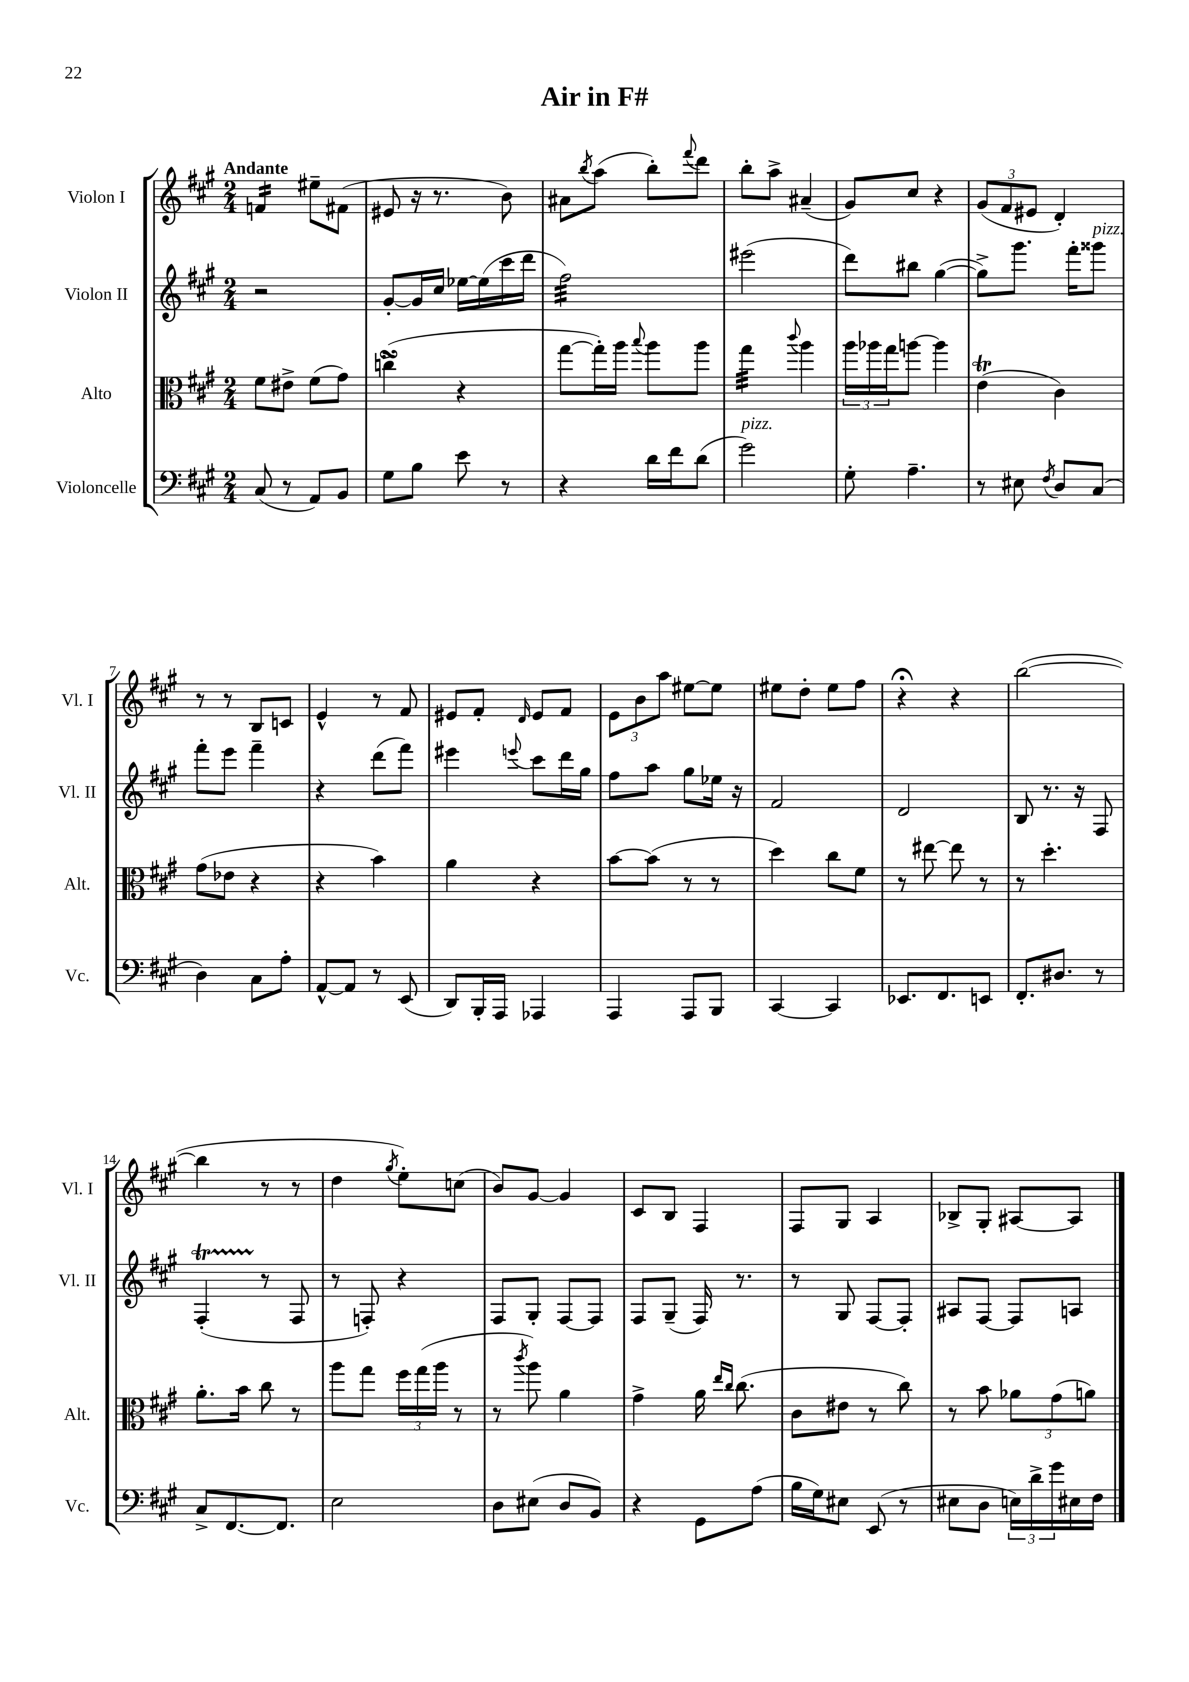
\header { title = "Air in F#" }
<<
\new StaffGroup <<
\new Staff = "s0" \with { instrumentName = "Violon I" shortInstrumentName = "Vl. I" } {
    \clef treble \key a \major \numericTimeSignature \time 2/4 \tempo "Andante"
    f'4:16 eis''8-- fis'8( |
    eis'8 r16 r8. b'8) |
    ais'8 \acciaccatura { b''8 } a''8( b''8-.) \appoggiatura { fis'''8 } d'''8 |
    b''8-. a''8-> ais'4--( |
    gis'8) cis''8 r4 |
    \tuplet 3/2 { gis'8( fis'8 eis'8 } d'4-.) |
    r8 r8 b8 c'8 |
    e'4-^ r8 fis'8 |
    eis'8 fis'8-. \grace { d'16 } eis'8 fis'8 |
    \tuplet 3/2 { e'8 b'8 a''8 } eis''8~ eis''8 |
    eis''8 d''8-. eis''8 fis''8 |
    r4\fermata r4 |
    b''2~( |
    b''4 r8 r8 |
    d''4 \acciaccatura { gis''8 } e''8-.) c''8( |
    b'8) gis'8~ gis'4 |
    cis'8 b8 fis4 |
    fis8 gis8 a4 |
    bes8-> gis8-. ais8~ ais8 \bar "|." |
}
\new Staff = "s1" \with { instrumentName = "Violon II" shortInstrumentName = "Vl. II" } {
    \clef treble \key a \major \numericTimeSignature \time 2/4
    r2 |
    gis'8~-. gis'16 cis''16 ees''16~ ees''16( cis'''16 d'''16 |
    fis''2:32) |
    eis'''2( |
    d'''8) bis''8 gis''4~( |
    gis''8->) gis'''8. fis'''16-. gisis'''8^\markup { \italic "pizz." } |
    fis'''8-. e'''8 fis'''4-- |
    r4 d'''8( fis'''8) |
    eis'''4 \appoggiatura { e'''8 } cis'''8 d'''16 gis''16 |
    fis''8 a''8 gis''8 ees''16 r16 |
    fis'2 |
    d'2 |
    b8 r8. r16 fis8 |
    fis4-.\startTrillSpan( r8\stopTrillSpan fis8 |
    r8 f8-.) r4 |
    fis8 gis8-. fis8~ fis8 |
    fis8 gis8--( fis16) r8. |
    r8 gis8 fis8~ fis8-. |
    ais8 fis8~ fis8 a8 \bar "|." |
}
\new Staff = "s2" \with { instrumentName = "Alto" shortInstrumentName = "Alt." } {
    \clef alto \key a \major \numericTimeSignature \time 2/4
    fis'8 eis'8-> fis'8( gis'8) |
    c''4->\turn( r4 |
    gis''8~ gis''16-.) a''16 \appoggiatura { b''8 } a''8 a''8 |
    gis''4:32 \appoggiatura { cis'''8 } a''4 |
    \tuplet 3/2 { a''16 aes''16 gis''16 } a''8~ a''4 |
    e'4\trill( cis'4) |
    gis'8( ees'8 r4 |
    r4 b'4) |
    a'4 r4 |
    b'8~ b'8( r8 r8 |
    d''4) cis''8 fis'8 |
    r8 eis''8~ eis''8 r8 |
    r8 d''4.-. |
    a'8.-. b'16 cis''8 r8 |
    a''8 gis''8 \tuplet 3/2 { fis''16 gis''16( a''16 } r8 |
    r8 \acciaccatura { cis'''8 } a''8) a'4 |
    gis'4-> a'16 \grace { e''16 cis''16 } cis''8.( |
    cis'8 eis'8 r8 cis''8) |
    r8 b'8 \tuplet 3/2 { aes'8 gis'8( a'8) } \bar "|." |
}
\new Staff = "s3" \with { instrumentName = "Violoncelle" shortInstrumentName = "Vc." } {
    \clef bass \key a \major \numericTimeSignature \time 2/4
    cis8( r8 a,8) b,8 |
    gis8 b8 e'8 r8 |
    r4 d'16 fis'16 d'8( |
    gis'2^\markup { \italic "pizz." }) |
    gis8-. a4.-- |
    r8 eis8 \acciaccatura { fis8 } d8 cis8( |
    d4) cis8 a8-. |
    a,8~-^ a,8 r8 e,8( |
    d,8) b,,16-. a,,16 aes,,4 |
    a,,4 a,,8 b,,8 |
    cis,4~ cis,4 |
    ees,8. fis,8. e,8 |
    fis,8.-. dis8. r8 |
    cis8-> fis,8.~ fis,8. |
    e2 |
    d8 eis8( d8 b,8) |
    r4 gis,8 a8( |
    b16 gis16) eis8 e,8( r8 |
    eis8 d8 \tuplet 3/2 { e16) d'16-> gis'16 } eis16 fis16 \bar "|." |
}
>>
>>
